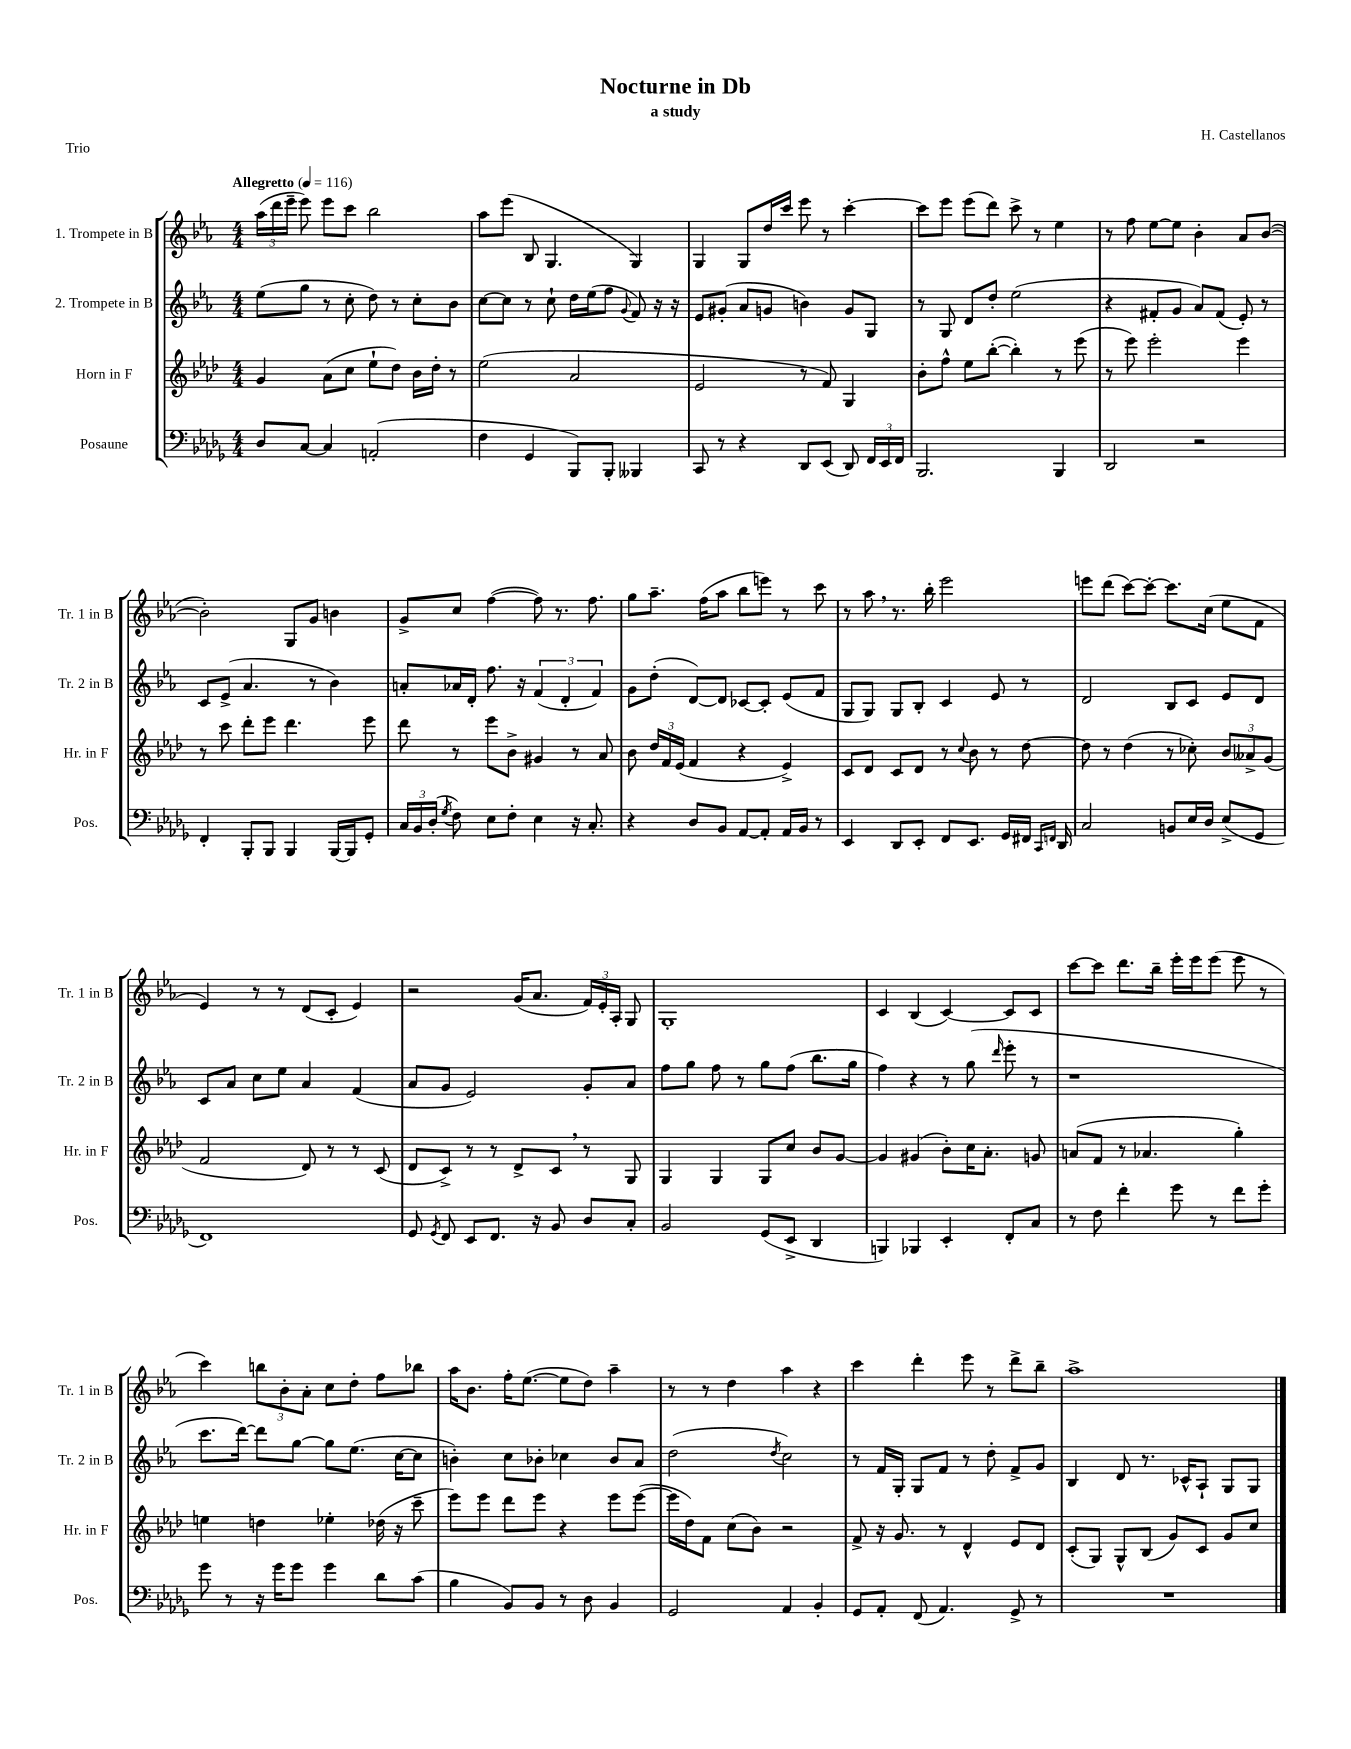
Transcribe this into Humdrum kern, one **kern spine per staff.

**kern	**kern	**kern	**kern
*part4	*part3	*part2	*part1
*staff4	*staff3	*staff2	*staff1
*I"Posaune	*I"Horn in F	*I"2. Trompete in B	*I"1. Trompete in B
*I'Pos.	*I'Hr. in F	*I'Tr. 2 in B	*I'Tr. 1 in B
*clefF4	*clefG2	*clefG2	*clefG2
*k[b-e-a-d-g-]	*k[b-e-a-d-]	*k[b-e-a-]	*k[b-e-a-]
*M4/4	*M4/4	*M4/4	*M4/4
*MM116	*MM116	*MM116	*MM116
=1	=1	=1	=1
!	!	!	!LO:TX:a:B:t=Allegretto
8D-/L	4g/	(8ee-\L	(24aa-\LL
.	.	.	24ddd\
.	.	.	24eee-~\JJ
[8C/J	.	8gg\J	8eee-\)
4C/]	(8a-\L	8r	8eee-\L
.	8cc\J	8cc'\	8ccc\J
(2AAn'/	8ee-`\L	8dd\)	2bb-\
.	8dd-\J)	8r	.
.	16b-\LL	8cc'\L	.
.	16dd-'\JJ	.	.
.	8r	8b-\J	.
=2	=2	=2	=2
4F\	(2ee-\	[8cc\L	8aa-\L
.	.	8cc\J]	(8eee-\J
4GG-/	.	8r	8B-/
.	.	8cc`\	4.G/
8BBB-/L)	2a-/	16dd\LL	.
.	.	(16ee-\J	.
8BBB-'/J	.	8ff\J	.
.	.	8qqg/	.
4BBB--X/	.	8f/)	4G/)
.	.	16r	.
.	.	16r	.
=3	=3	=3	=3
8CC/	2e-/	8e-/L	4G/
8r	.	(8g#X'/J	.
4r	.	8a-/L	8G/L
.	.	8gn/J	16dd/L
.	.	.	16ccc/JJ
8DD-/L	8r	4bn\)	8eee-\
(8EE-/J	8f/)	.	8r
8DD-/)	4G/	8g/L	[4ccc'\
24FF/LL	.	8G/J	.
24EE-/	.	.	.
24FF/JJ	.	.	.
=4	=4	=4	=4
2.BBB-/	8b-'\L	8r	8ccc\L]
.	8ff^^\J	8G/	8eee-\J
.	8ee-\L	8d/L	(8eee-\L
.	([8bb-'\J	8dd'/J	8ddd\J)
.	4bb-'\])	(2ee-\	8ccc^\
.	.	.	8r
4BBB-/	8r	.	4ee-\
.	(8eee-\	.	.
=5	=5	=5	=5
2DD-/	8r	4r	8r
.	8eee-\)	.	8ff\
.	2eee-'\	8f#X'/L	[8ee-\L
.	.	8g/J	8ee-\J]
2r	.	8a-/L)	4b-'\
.	.	(8f#/J	.
.	4eee-\	8e-'/)	8a-/L
.	.	8r	([8b-/J
!!LO:LB:g=z
=6	=6	=6	=6
4FF'/	8r	8c/L	2b-'\])
.	8ccc\	(8e-^/J	.
8BBB-'/L	8ddd-'\L	4.a-/	.
8BBB-/J	8eee-\J	.	.
4BBB-/	4.ddd-\	.	8G/L
.	.	8r	8g/J
[16BBB-/LL	.	4b-\)	4bn\
16BBB-/J]	.	.	.
8GG-'/J	8eee-\	.	.
=7	=7	=7	=7
24C/LL	8ddd-\	8an'/L	8g^/L
24BB-/	.	.	.
(24D-'/JJ	.	.	.
8qG-/	.	.	.
8F\)	8r	16a-X/L	8cc/J
.	.	16d'/JJ	.
8E-\L	8eee-\L	8.ff\	([4ff\
8F'\J	8b-^\J	.	.
.	.	16r	.
4E-\	4g#X/	(6f/	8ff\])
.	.	.	8.r
.	.	6d'/	.
16r	8r	.	.
8.C'/	.	.	8.ff\
.	.	6f/)	.
.	8a-/	.	.
=8	=8	=8	=8
4r	8b-\	8g\L	8gg\L
.	24dd-/LL	(8dd'\J	8.aa-~\J
.	24f/	.	.
.	(24e-/JJ	.	.
8D-/L	4f/	[8d/L)	.
.	.	.	(16ff\KL
8BB-/J	.	8d/J]	8aa-\J
[8AA-/L	4r	[8c-X/L	8bb-\L
8AA-'/J]	.	8c-'/J]	8eeen\J)
16AA-/LL	4e-^/)	(8e-/L	8r
16BB-/JJ	.	.	.
8r	.	8f/J	8ccc\
=9	=9	=9	=9
4EE-/	8c/L	8G/L	8r
.	8d-/J	8G/J)	8aa-,\
8DD-/L	8c/L	8G/L	8.r
8EE-'/J	8d-/J	8B-'/J	.
.	.	.	16bb-'\
8FF/L	8r	4c/	2eee-\
.	8qqcc/	.	.
8.EE-/J	8b-\	.	.
.	8r	8e-/	.
16GG-/LL	.	.	.
16FF#X/JJ	[8dd-\	8r	.
16qqCC/LL	.	.	.
16qqFFn/JJ	.	.	.
16DD-/	.	.	.
=10	=10	=10	=10
2C/	8dd-\]	2d/	8eeen\L
.	8r	.	(8ddd\J
.	(4dd-\	.	[8ccc\L)
.	.	.	8ccc'\J_
8BBn/L	8r	8B-/L	8.ccc\L]
16E-/L	8cc-X'\)	8c/J	.
16D-/JJ	.	.	(16cc\Jk
(8E-^/L	12b-/L	8e-/L	8ee-\L
.	12a--X^/	.	.
8GG-/J	.	8d/J	8f\J
.	(12g/J	.	.
!!LO:LB:g=z
=11	=11	=11	=11
1FF)	2f/	8c/L	4e-/)
.	.	8a-/J	.
.	.	8cc\L	8r
.	.	8ee-\J	8r
.	8d-/)	4a-/	(8d/L
.	8r	.	8c'/J
.	8r	(4f/	4e-/)
.	(8c/	.	.
=12	=12	=12	=12
8GG-/	8d-/L	8a-/L	2r
8qGG-/	.	.	.
8FF/	8c^/J)	8g/J	.
8EE-/L	8r	2e-/)	.
8.FF/J	8r	.	.
.	8d-^/L	.	(16g/KL
16r	.	.	8.a-/J
8BB-/	8c,/J	.	.
8D-/L	8r	8g'/L	24f/LL)
.	.	.	24e-'/
.	.	.	24A-'/JJ
8C'/J	8G/	8a-/J	8G/
=13	=13	=13	=13
2BB-/	4G/	8ff\L	1G'
.	.	8gg\J	.
.	4G/	8ff\	.
.	.	8r	.
(8GG-/L	8G/L	8gg\L	.
8EE-^/J	8cc/J	(8ff\J	.
4DD-/	8b-/L	8.bb-\L	.
.	[8g/J	.	.
.	.	16gg\Jk	.
=14	=14	=14	=14
4BBBn/)	4g/]	4ff\)	4c/
4BBB-X/	(4g#X/	4r	(4B-/
4EE-'/	8b-'\L)	8r	[4c/)
.	16cc\K	(8gg\	.
.	8.a-'\J	.	.
.	.	16qqddd/	.
8FF'/L	.	8eee-'\	8c/L]
8C/J	8gn/	8r	8c/J
=15	=15	=15	=15
8r	(8an/L	1r	[8ccc\L
8F\	8f/J	.	8ccc\J]
4f'\	8r	.	8.ddd\L
.	4.a-X/	.	.
.	.	.	16bb-~\Jk
8g-\	.	.	16eee-'\LL
.	.	.	16eee-\J
8r	.	.	(8eee-\J
8f\L	4gg'\)	.	8eee-\
8g-'\J	.	.	8r
!!LO:LB:g=z
=16	=16	=16	=16
8g-\	4een\	8.ccc\L	4ccc\)
8r	.	.	.
.	.	[16ddd\Jk)	.
16r	4ddn\	8ddd\L]	12bbn\L
16g-\KL	.	.	.
.	.	.	12b-'\
8g-\J	.	[8gg\J	.
.	.	.	12a-'\J
4g-\	4ee-X'\	8gg\L]	8cc\L
.	.	(8.ee-\J	8dd'\J
8d-\L	(16dd-X\	.	8ff\L
.	16r	[16cc\KL	.
(8c\J	8ccc~\	8cc\J]	8bb-X\J
=17	=17	=17	=17
4B-\	8eee-\L)	4bn'\)	16aa-\KL
.	.	.	8.b-\J
.	8eee-\J	.	.
8BB-/L)	8ddd-\L	8cc\L	16ff'\KL
.	.	.	([8.ee-\J
8BB-/J	8eee-\J	8b-X'\J	.
8r	4r	4cc-X\	8ee-\L]
8D-\	.	.	8dd\J)
4BB-/	8eee-\L	8b-/L	4aa-~\
.	([8eee-\J	8a-/J	.
=18	=18	=18	=18
2GG-/	16eee-\LL]	(2dd\	8r
.	16dd-\J)	.	.
.	8f\J	.	8r
.	(8cc\L	.	4dd\
.	8b-\J)	.	.
.	.	8qdd/	.
4AA-/	2r	2cc\)	4aa-\
4BB-'/	.	.	4r
=19	=19	=19	=19
8GG-/L	8f^/	8r	4ccc\
8AA-'/J	16r	16f/LL	.
.	8.g/	16G'/JJ	.
(8FF/	.	8G/L	4ddd'\
4.AA-/)	8r	8f/J	.
.	4d-^^/	8r	8eee-\
.	.	8dd'\	8r
8GG-^/	8e-/L	8f^/L	8ddd^\L
8r	8d-/J	8g/J	8bb-~\J
=20	=20	=20	=20
1r	(8c'/L	4B-/	1aa-^
.	8G/J)	.	.
.	8G^^/L	8d/	.
.	(8B-/J	8.r	.
.	8g/L)	.	.
.	.	16c-X^^/KL	.
.	8c/J	8A-`/J	.
.	8g/L	8G/L	.
.	8cc/J	8G/J	.
==	==	==	==
*-	*-	*-	*-
